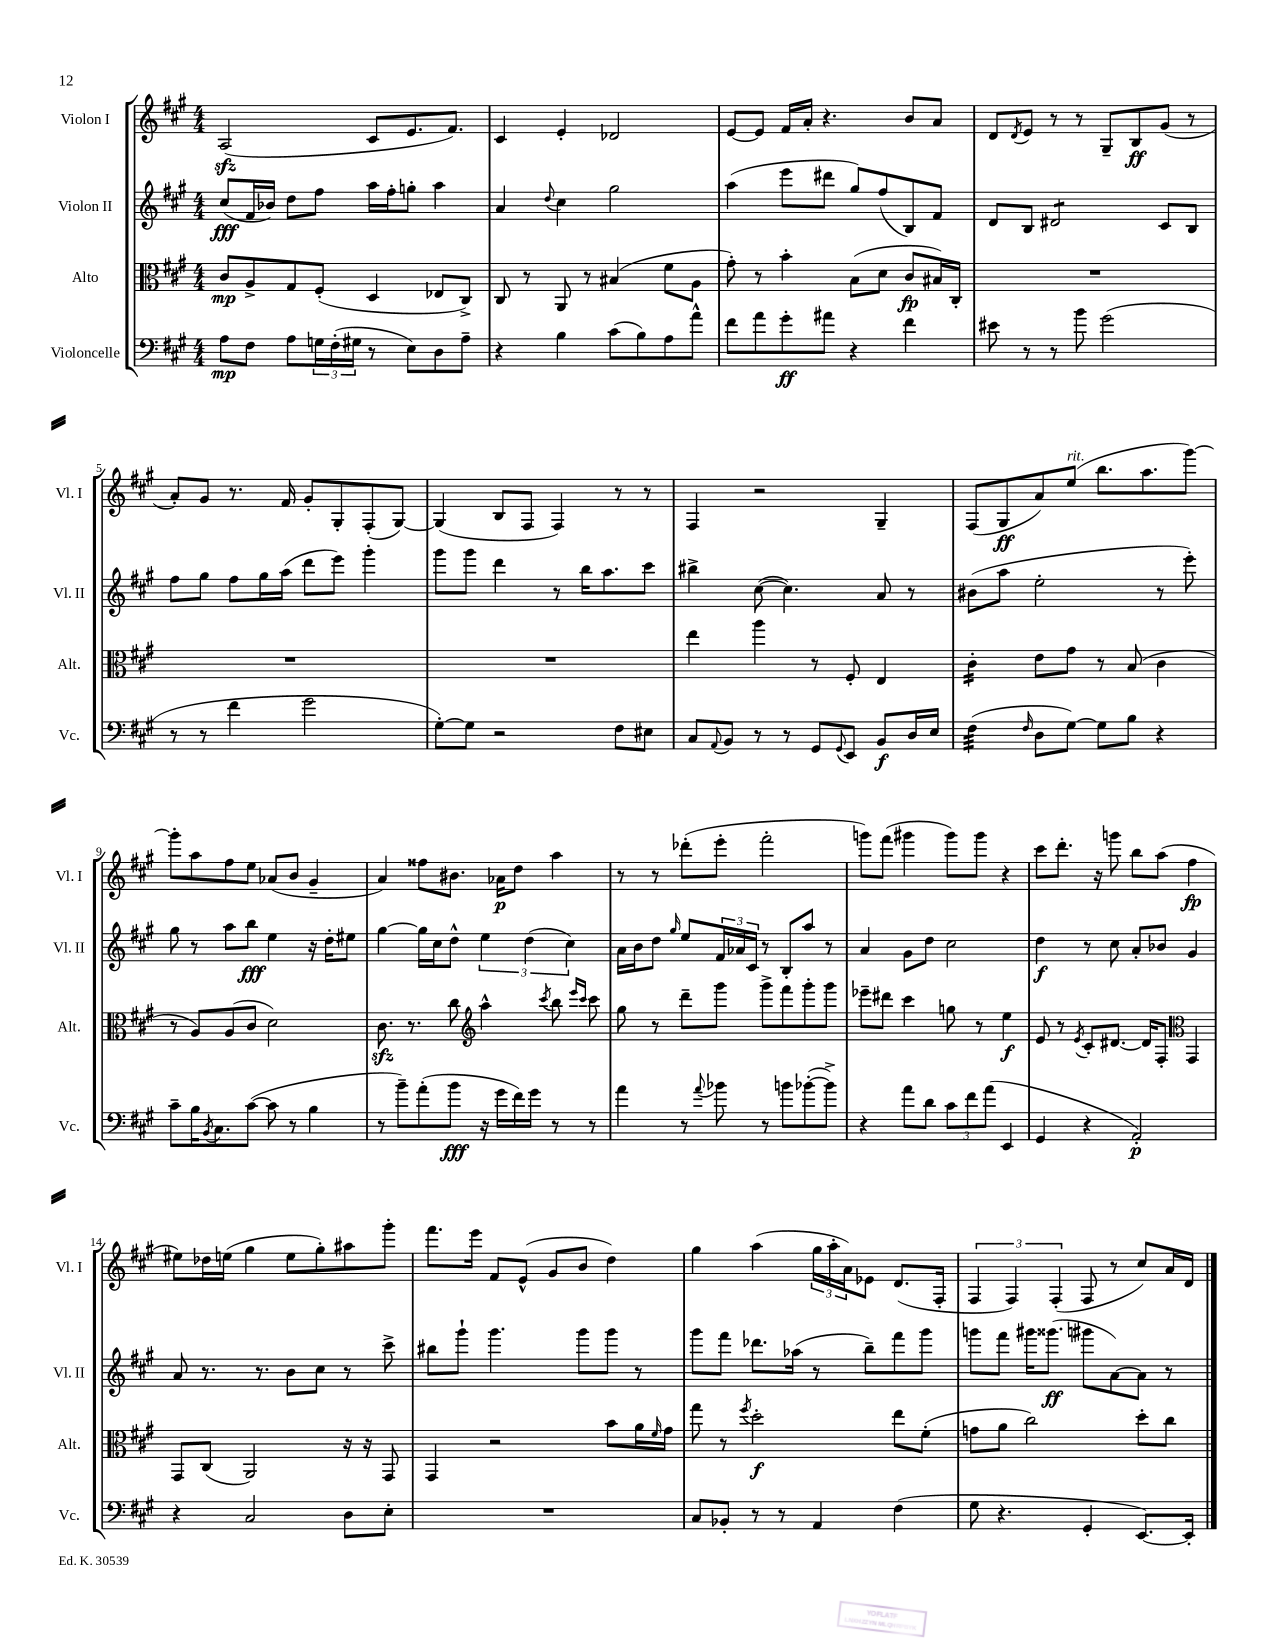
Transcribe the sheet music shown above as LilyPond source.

<<
\new StaffGroup <<
\new Staff = "s0" \with { instrumentName = "Violon I" shortInstrumentName = "Vl. I" } {
    \clef treble \key a \major \numericTimeSignature \time 4/4
    a2\sfz( cis'8 e'8. fis'8.) |
    cis'4 e'4-. des'2 |
    e'8~ e'8 fis'16 a'16-. r4. b'8 a'8 |
    d'8 \acciaccatura { d'8 } e'8 r8 r8 gis8-- b8\ff gis'8( r8 |
    a'8-.) gis'8 r8. fis'16 gis'8-. gis8-. fis8-.( gis8~) |
    gis4( b8 fis8 fis4) r8 r8 |
    fis4 r2 gis4-- |
    fis8( gis8\ff a'8) e''8^\markup { \italic "rit." }( b''8. a''8. gis'''8~) |
    gis'''8-. a''8 fis''8 e''8 aes'8( b'8 gis'4-- |
    a'4) fisis''8 bis'8. aes'16\p d''8 a''4 |
    r8 r8 des'''8-.( e'''8-. fis'''2-. |
    g'''8) fis'''8( gis'''4 gis'''8) gis'''8 r4 |
    cis'''8 d'''8.-. r16 g'''8 b''8 a''8( fis''4\fp |
    eis''8) des''16 e''16( gis''4 e''8 gis''8-.) ais''8 gis'''8-. |
    fis'''8. e'''16 fis'8 e'8-^( gis'8 b'8 d''4) |
    gis''4 a''4( \tuplet 3/2 { gis''16 a''16-. a'16) } ees'8 d'8.( fis16-. |
    \tuplet 3/2 { fis4 fis4) fis4-.( } fis8 r8 cis''8) a'16 d'16 \bar "|." |
}
\new Staff = "s1" \with { instrumentName = "Violon II" shortInstrumentName = "Vl. II" } {
    \clef treble \key a \major \numericTimeSignature \time 4/4
    cis''8\fff( fis'16 bes'16) d''8 fis''8 a''16 fis''16-. g''8-. a''4 |
    a'4 \appoggiatura { d''8 } cis''4 gis''2 |
    a''4( e'''8 dis'''8 gis''8) fis''8( b8) fis'8 |
    d'8 b8 dis'2:8 cis'8 b8 |
    fis''8 gis''8 fis''8 gis''16 a''16( d'''8 e'''8) gis'''4-. |
    gis'''8 gis'''8 d'''4 r8 b''16 a''8. cis'''8 |
    bis''4-> cis''8~( cis''4.) a'8 r8 |
    bis'8( a''8 e''2-. r8 e'''8-.) |
    gis''8 r8 a''8 b''8\fff e''4 r16 d''16-. eis''8 |
    gis''4~ gis''16 cis''16 d''8-^ \tuplet 3/2 { e''4 d''4( cis''4) } |
    a'16 b'16 d''8 \grace { gis''16 } e''8 \tuplet 3/2 { fis'16 aes'16 cis'16 } r8 b8-. a''8 r8 |
    a'4 gis'8 d''8 cis''2 |
    d''4\f r8 cis''8 a'8-. bes'8 gis'4 |
    a'8 r8. r8. b'8 cis''8 r8 cis'''8-> |
    bis''8 gis'''8-! gis'''4. gis'''8 gis'''8 r8 |
    gis'''8 fis'''8 des'''8. aes''16( r8 b''8--) fis'''8 gis'''8 |
    g'''8 fis'''8 gis'''16 gisis'''8.\ff( gis'''8 a'8~) a'8 r8 \bar "|." |
}
\new Staff = "s2" \with { instrumentName = "Alto" shortInstrumentName = "Alt." } {
    \clef alto \key a \major \numericTimeSignature \time 4/4
    cis'8\mp a8-> gis8 fis8-.( d4 ees8 cis8->) |
    cis8 r8 a,8 r8 bis4( fis'8 a8 |
    gis'8-.) r8 b'4-. b8( d'8 cis'8\fp bis16) cis16-. |
    R1 |
    R1 |
    R1 |
    e''4 a''4 r8 fis8-. e4 |
    cis'4:16-. e'8 gis'8 r8 b8( cis'4 |
    r8 a8) a8( cis'8 d'2) |
    cis'8.\sfz r8. cis''8 \clef treble a''4-^ \acciaccatura { cis'''8 } b''8 \grace { e'''16 cis'''16 } cis'''8 |
    gis''8 r8 d'''8-- gis'''8 gis'''8-> fis'''8 gis'''8-. gis'''8 |
    ees'''8-- dis'''8 cis'''4 g''8 r8 e''4\f |
    e'8 r8 \acciaccatura { e'8 } cis'8-. dis'8.~ dis'16 fis8-. \clef alto gis,4 |
    gis,8 cis8( a,2) r16 r16 gis,8 |
    gis,4 r2 b'8 a'16 \grace { fis'16 } gis'16 |
    gis''8 r8 \acciaccatura { fis''8 } d''2-.\f e''8 fis'8-.( |
    g'8 a'8 cis''2) d''8-. cis''8 \bar "|." |
}
\new Staff = "s3" \with { instrumentName = "Violoncelle" shortInstrumentName = "Vc." } {
    \clef bass \key a \major \numericTimeSignature \time 4/4
    a8\mp fis8 a8 \tuplet 3/2 { g16 fis16-.( gis16 } r8 e8) d8 a8-- |
    r4 b4 cis'8( b8) a8 a'8-^ |
    fis'8 a'8 gis'8-.\ff ais'8 r4 fis'4 |
    eis'8 r8 r8 b'8 gis'2( |
    r8 r8 fis'4 gis'2 |
    gis8~-.) gis8 r2 fis8 eis8 |
    cis8 \appoggiatura { a,8 } b,8 r8 r8 gis,8 \appoggiatura { gis,8 } e,8 b,8\f d16 e16 |
    fis4:32( \grace { fis16 } d8 gis8~) gis8 b8 r4 |
    cis'8-- b16 \acciaccatura { b,8 } cis8. cis'8~( cis'8 r8 b4 |
    r8 b'8--) a'8-.( b'8\fff r16 gis'16 fis'16) gis'16 r8 r8 |
    a'4 r8 \appoggiatura { a'8 } bes'8 r8 b'8 bes'8~-.( bes'8->) |
    r4 a'8 d'8 \tuplet 3/2 { cis'8 fis'8 a'8( } e,4 |
    gis,4 r4 a,2-.\p) |
    r4 cis2 d8 e8-. |
    R1 |
    cis8 bes,8-. r8 r8 a,4 fis4( |
    gis8 r4. gis,4-. e,8.~) e,16-. \bar "|." |
}
>>
>>
